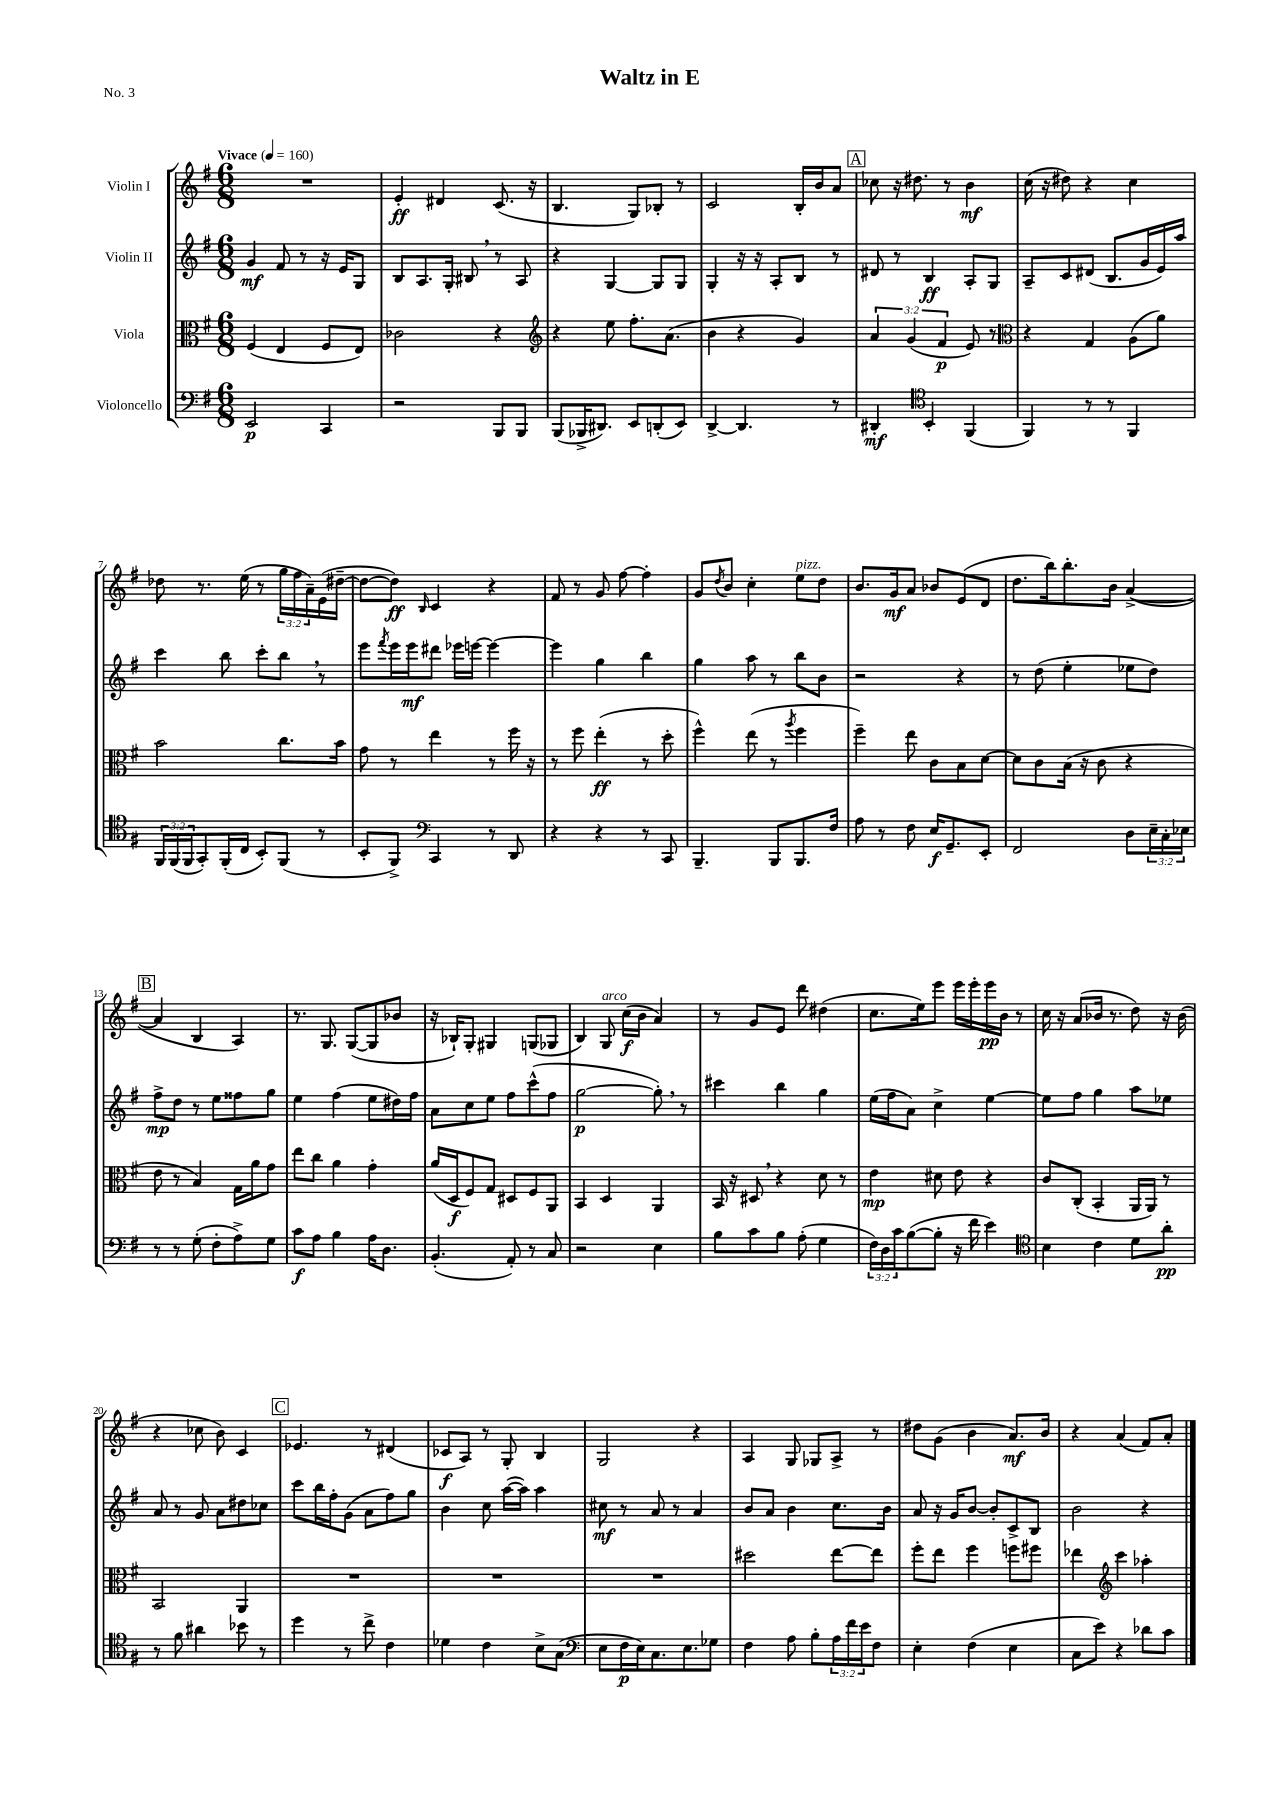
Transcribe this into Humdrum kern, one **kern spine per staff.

**kern	**kern	**kern	**kern
*staff4	*staff3	*staff2	*staff1
*clefF4	*clefC3	*clefG2	*clefG2
*k[f#]	*k[f#]	*k[f#]	*k[f#]
*M6/8	*M6/8	*M6/8	*M6/8
*MM160	*MM160	*MM160	*MM160
2EE	(4F#	4g	2.r
.	4E	8f#	.
.	.	8r	.
4CC	8F#	16r	.
.	.	16e	.
.	8E)	8G	.
=	=	=	=
2r	2c-	8B	4e'
.	.	8.A	.
.	.	.	4d#
.	.	16G'	.
.	.	8B#	.
8BBB	4r	8r	(8.c
8BBB	.	8A	.
.	.	.	16r
=	=	=	=
*	*clefG2	*	*
(8BBB	4r	4r	4.B
16BBB-^	.	.	.
8.DD#)	.	.	.
.	8ee	[4G	.
8EE	8.ff#'	.	8G)
(8DD'	.	8G]	8B-'
.	(8.a	.	.
8EE)	.	8G	8r
=	=	=	=
[4DD^	4b	4G'	2c
4.DD]	4r	16r	.
.	.	16r	.
.	.	8A'	.
.	4g)	8B	16B'
.	.	.	16b
8r	.	8r	8a
=	=	=	=
4DD#'	6a	8d#	8cc-
.	.	8r	16r
.	(6g	.	.
.	.	.	8.dd#
*clefC4	*	*	*
4BB'	.	4B	.
.	6f#	.	.
.	.	.	8r
(4FF#	8e)	8A'	4b
.	8r	8G	.
=	=	=	=
*	*clefC3	*	*
4FF#)	4r	8A~	(16cc
.	.	.	16r
.	.	8c	8dd#)
8r	4G	(8d#	4r
8r	.	8.B	.
4FF#	(8A	.	4cc
.	.	16g	.
.	8a)	16e)	.
.	.	16aa	.
=	=	=	=
24FF#	2b	4ccc	8dd-
(24FF#	.	.	.
24FF#	.	.	.
8GG')	.	.	8.r
(16FF#'	.	8bb	.
16C	.	.	(16ee
8BB')	.	8ccc'	8r
(8FF#	8.cc	8bb	24gg
.	.	.	24ff#
.	.	.	24a~)
8r	.	8r	(16e
.	16b	.	[16dd#~
=	=	=	=
8BB'	8g	8eee	8dd#_
.	.	8qfff#	.
8FF#^)	8r	16eee	8dd#])
.	.	16eee	.
*clefF4	*	*	*
.	.	.	16qqB
4CC	4ee	8ddd#	4c
.	.	16eee-	.
.	.	[16eee	.
8r	8r	4eee_	4r
8DD	16ff#	.	.
.	16r	.	.
=	=	=	=
4r	8r	4eee]	8f#
.	8ff#	.	8r
4r	(4ee'	4gg	8g
.	.	.	[8ff#
8r	8r	4bb	4ff#']
8CC	8dd'	.	.
=	=	=	=
4.BBB~	4ff#^^)	4gg	8g
.	.	.	8qdd
.	.	.	8b
.	(8ee	8aa	4cc'
8BBB	8r	8r	.
.	8qaa	.	.
8.BBB	4ff#	8bb	8ee
.	.	8b	8dd
16F#	.	.	.
=	=	=	=
8A	4ff#~)	2r	8.b
8r	.	.	.
.	.	.	16g
8F#	8ee	.	8a
16E	8c	.	8b-
8.GG~	.	.	.
.	8B	4r	(8e
8EE'	[8d	.	8d
=	=	=	=
2FF#	8d]	8r	8.dd
.	8c	(8dd	.
.	.	.	16bb)
.	(16B	4ee'	8.bb'
.	16r	.	.
.	8c	.	.
.	.	.	16b
8D	4r	8ee-	([4a^
24E~	.	8dd)	.
24C'	.	.	.
24E-	.	.	.
=	=	=	=
8r	8e	8ff#^	4a]
8r	8r	8dd	.
(8G'	4B)	8r	4B
8F#'	.	8ee	.
8A^)	16G	8ff##	4A)
.	16a	.	.
8G	8g	8gg	.
=	=	=	=
8c	8ee	4ee	8.r
8A	8cc	.	.
.	.	.	8.G
4B	4a	(4ff#	.
.	.	.	([8G
16A	4g'	8ee	8G]
8.D	.	.	.
.	.	16dd#)	8b-
.	.	16ff#	.
=	=	=	=
(4.BB'	(16a	8a	16r
.	16D	.	16B-`)
.	8F#)	8cc	8G'
.	8G	8ee	4G#
8AA')	8D#	8ff#	.
8r	8F#	(8ccc^^	(8G
8C	8AA	8ff#	8G-
=	=	=	=
2r	4BB	[2gg	4B)
.	4D	.	8G
.	.	.	(16cc
.	.	.	16b
4E	4AA	8gg'])	4a)
.	.	8r	.
=	=	=	=
8B	16BB	4ccc#	8r
.	16r	.	.
8c	8D#	.	8g
8B	4r	4bb	8e
(8A'	.	.	8ddd
4G	8d	4gg	(4dd#
.	8r	.	.
=	=	=	=
24F#)	4e	(16ee	8.cc
24D	.	.	.
.	.	16ff#	.
24c	.	.	.
([8B	.	8a)	.
.	.	.	16ee)
8B']	8d#	4cc^	8eee
16r	8e	.	16eee
16f#	.	.	16eee'
4e)	4r	[4ee	16eee
.	.	.	16b
.	.	.	8r
=	=	=	=
*clefC4	*	*	*
4B	8c	8ee]	16cc
.	.	.	16r
.	(8C'	8ff#	(8a
4c	4BB'	4gg	16b-
.	.	.	8.r
8d	16AA	8aa	8dd)
.	16AA)	.	.
8a'	8r	8ee-	16r
.	.	.	(16b-
=	=	=	=
8r	2BB	8a	4r
8f#	.	8r	.
4a#	.	8g	8cc-
.	.	8a	8b)
8b-	4AA	8dd#	4c
8r	.	8cc-	.
=	=	=	=
4dd	2.r	8ccc	4.e-
.	.	16bb	.
.	.	16ff#'	.
8r	.	(8g	.
8cc^	.	8a	8r
4c	.	8ff#)	(4d#
.	.	8gg	.
=	=	=	=
4d-	2.r	4b	8c-
.	.	.	8A)
4c	.	8cc	8r
.	.	([16aa	8G'
.	.	16aa])	.
8B^	.	4aa	4B
(8G	.	.	.
=	=	=	=
*clefF4	*	*	*
8E	2.r	8cc#	2G
16F#	.	8r	.
16E)	.	.	.
8.C	.	8a	.
.	.	8r	.
8.E	.	.	.
.	.	4a	4r
8G-	.	.	.
=	=	=	=
4F#	2dd#	8b	4A
.	.	8a	.
8A	.	4b	8G
8B'	.	.	8G-
24A	[8ee	8.cc	8A^
24f#	.	.	.
24e	.	.	.
8F#	8ee]	.	8r
.	.	16b	.
=	=	=	=
4E'	8ff#'	8a	8dd#
.	8ee	16r	(8g
.	.	16g	.
(4F#	4ff#	[8b	4b
.	.	8b']	.
4E	8ff	8c^	8.a)
.	8ff#	8B	.
.	.	.	16b
=	=	=	=
8C	4ee-	2b	4r
8e)	.	.	.
*	*clefG2	*	*
4r	4ccc	.	(4a
8d-	4aa-'	4r	8f#)
8c	.	.	8a'
==	==	==	==
*-	*-	*-	*-
